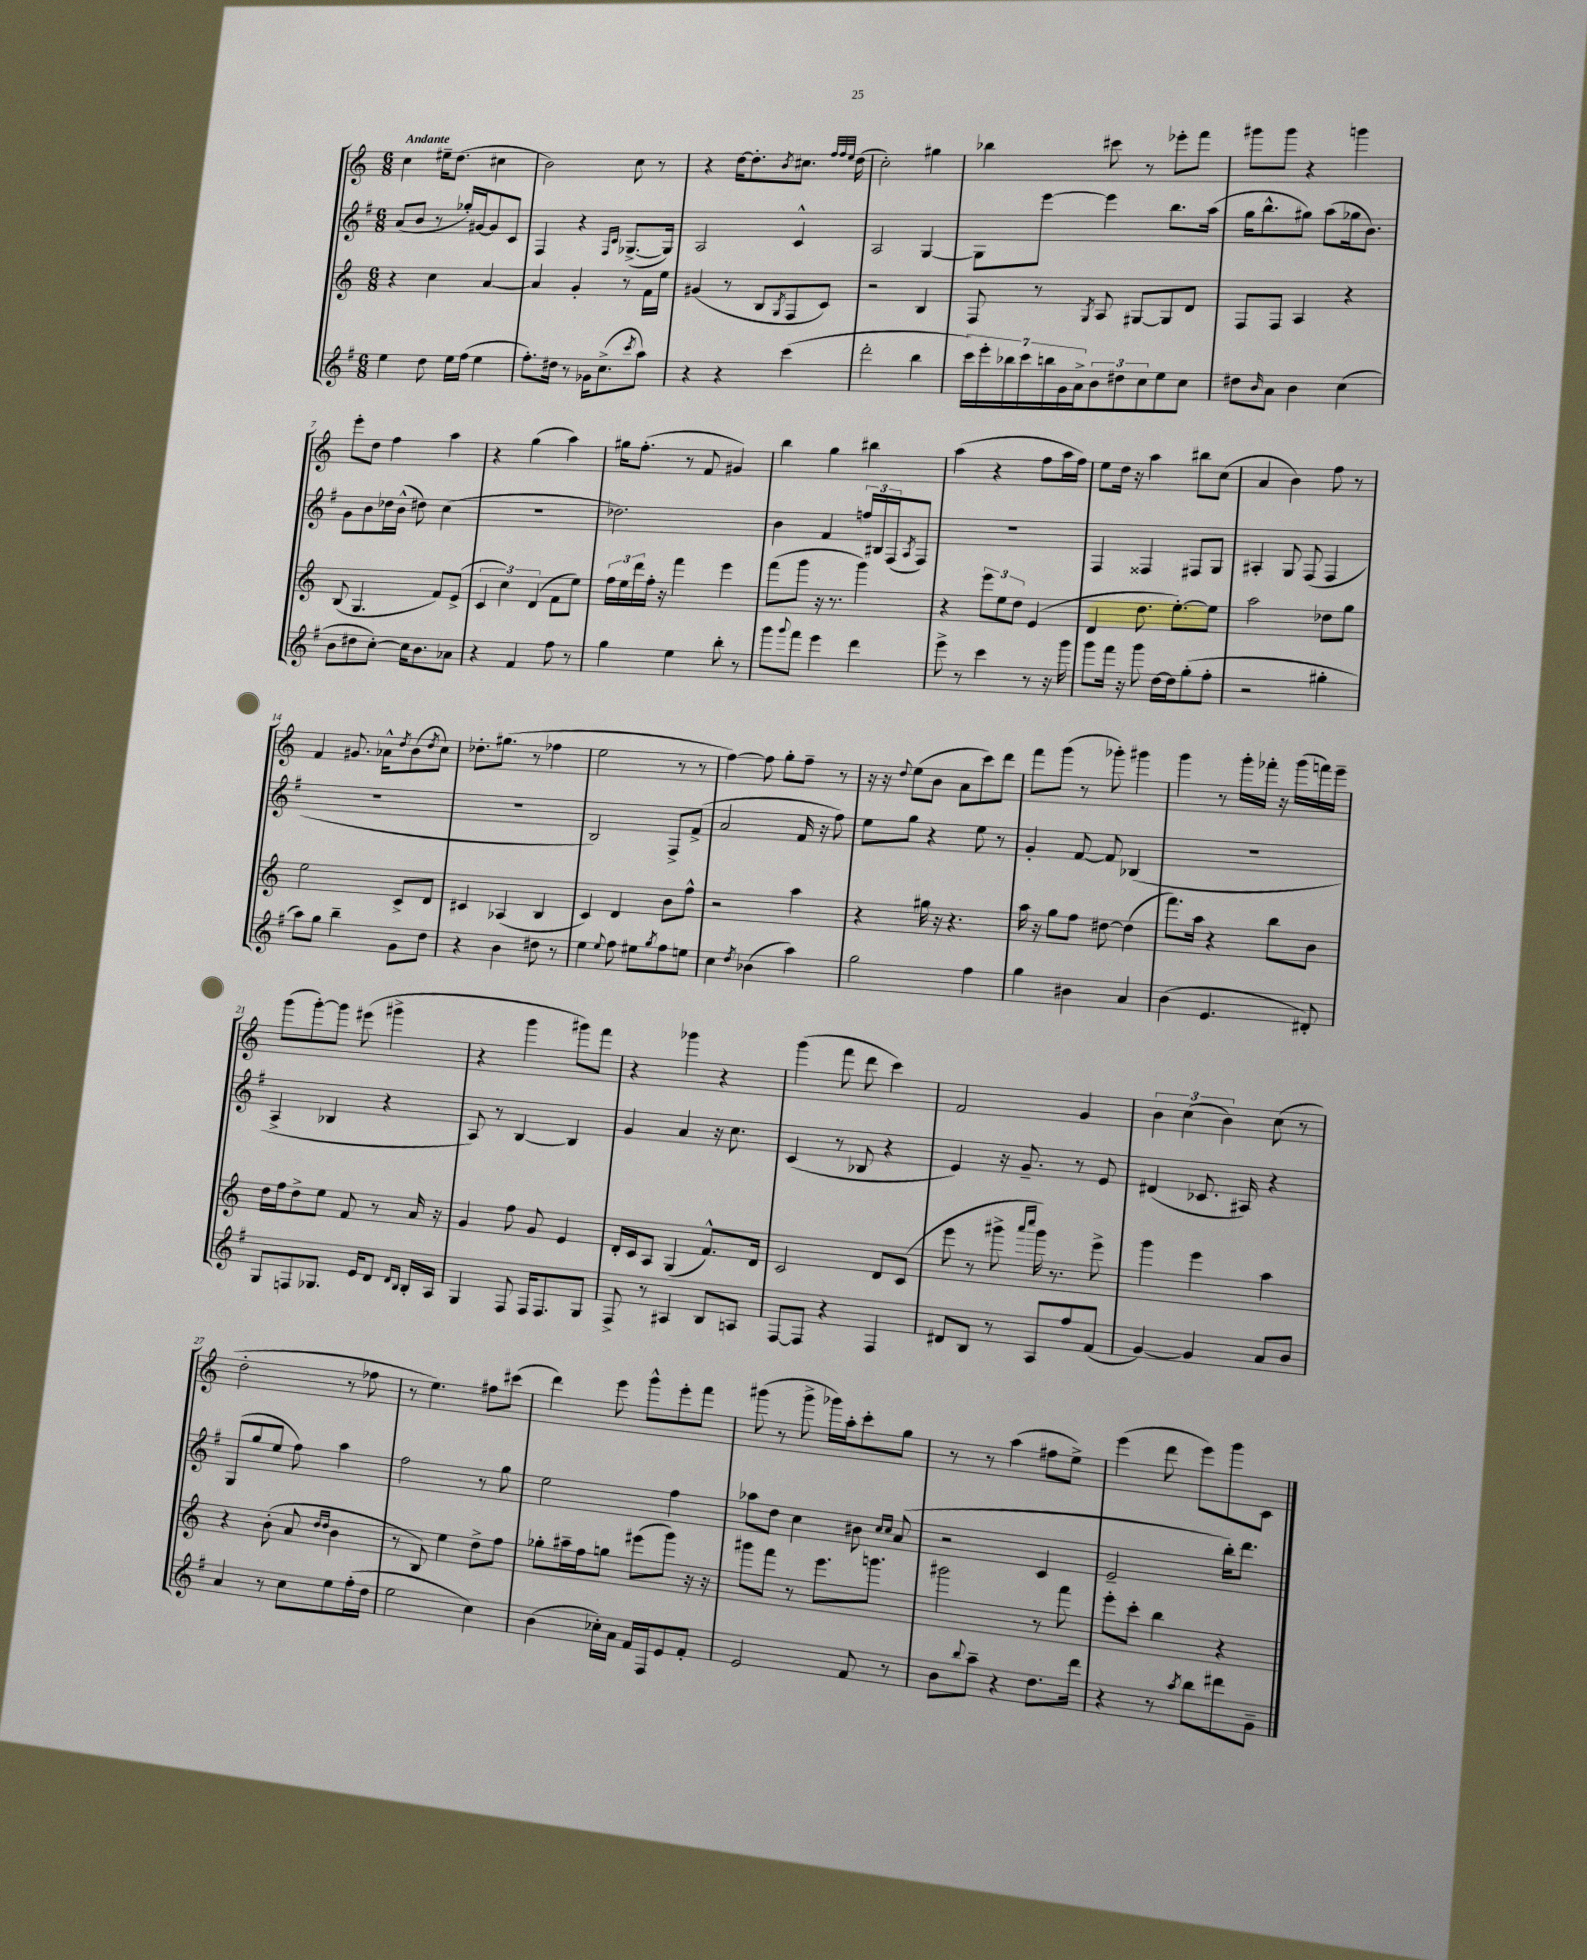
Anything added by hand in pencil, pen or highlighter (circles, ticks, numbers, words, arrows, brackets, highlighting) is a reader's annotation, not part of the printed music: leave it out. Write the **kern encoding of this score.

**kern	**kern	**kern	**kern
*part4	*part3	*part2	*part1
*staff4	*staff3	*staff2	*staff1
*clefG2	*clefG2	*clefG2	*clefG2
*k[f#]	*k[]	*k[f#]	*k[]
*M6/8	*M6/8	*M6/8	*M6/8
=1	=1	=1	=1
!	!	!	!LO:TX:a:B:t=Andante
4ee\	4r	(8a/L	4cc\
.	.	8b/J	.
8dd\	4cc\	8r	16ee#X~\KL
.	.	.	(8.dd\J
16ee\LL	.	16gg-X'/LL)	.
(16ff#\JJ	.	[16g#X/J	.
4ee\	[4a/	8g#/]	4cc#X\
.	.	8c/J	.
=2	=2	=2	=2
8.ff#'\L)	4a/]	4F#/	2b\)
16dd#X\Jk	.	.	.
8r	4g'/	4r	.
16g-X\KL	.	.	.
(8.cc^\	.	.	.
.	.	16qqF#/LL	.
.	.	16qqc/JJ	.
.	8r	([8.G-X^/L	8cc\
8qccc/	.	.	.
8aa\J)	16f\LL	.	8r
.	16ee\JJ	16G-/Jk])	.
=3	=3	=3	=3
4r	(4g#X/	2A/	4r
4r	8r	.	[16dd\KL
.	.	.	8.dd'\]
.	8B/L	.	.
.	8qG/	.	8qb/
(4ccc\	8F/	4c^^/	8.cc#X\J
.	8c/J)	.	.
.	.	.	32qqff/LLL
.	.	.	32qqff/
.	.	.	32qqee/JJJ
.	.	.	(16dd\
=4	=4	=4	=4
2ddd'\	2r	2A/	2cc'\)
4bb\	4B/	[4G/	4gg#X\
=5	=5	=5	=5
28ccc\LL)	8F/	8G\L]	4bb-X\
28eee'\	.	.	.
28bb-X\	.	.	.
28ccc\	.	.	.
.	8r	[8eee\J	.
28bbn\	.	.	.
28g\	.	.	.
28a^\J	.	.	.
.	8qG/	.	.
12b\	8A/	4eee\]	8ccc#X\
12dd#X\	.	.	.
.	[8G#X/L	.	8r
12cc\	.	.	.
8ee\	8G#/]	8.bb\L	8eee-X'\L
8cc\J	8d/J	.	8fff\J
.	.	(16aa\Jk	.
=6	=6	=6	=6
8dd#X\L	8F/L	16gg\KL	8ggg#X\L
.	.	8.bb^^\	.
16qqb/	.	.	.
8a\J	8F/J	.	8ggg#\J
4b\	4A/	8gg#X\J)	4r
.	.	(8aa\L	.
(4cc\	4r	16gg-X\k	4gggn\
.	.	8.b\J)	.
!!LO:LB:g=z
=7	=7	=7	=7
8b\L	(8B/	8g\L	8eee'\L
8dd#X\	4.G/	8b\	8dd\J
[8cc'\J)	.	16dd-X\L	4ff\
.	.	(16b^^\JJ	.
16cc\KL]	.	8dd#X\)	.
8.b\	.	.	.
.	8f/L)	(4cc\	4aa\
8a-X\J	(8e^/J	.	.
=8	=8	=8	=8
4r	6c/	2.r	4r
.	6cc\)	.	.
4f#/	.	.	(4gg\
.	(6d/	.	.
8ff#\	8f\L	.	4aa\)
8r	8ee\J)	.	.
=9	=9	=9	=9
4gg\	24ff\LL	2.dd-X\)	16gg#X\KL
.	24ee\	.	.
.	.	.	(8.ff'\J
.	24ddd\	.	.
.	16ff'\JJ	.	.
.	16r	.	.
4ee\	4fff\	.	8r
.	.	.	8f/
8bb'\	4eee\	.	4g#X/)
8r	.	.	.
=10	=10	=10	=10
8ggg\L	(8fff\L	4b\	4bb\
8qqggg/	.	.	.
8fff#\J	8ggg\J	.	.
4eee\	16r	4f#/	4gg\
.	8.r	.	.
4ddd\	4ggg\)	24ffn/LL	4bb#X\
.	.	24B#X/	.
.	.	(24F#/J	.
.	.	8qA/	.
.	.	8F#/J)	.
=11	=11	=11	=11
8eee^\	4r	2.r	(4aa\
8r	.	.	.
4ccc\	12eee\L	.	4r
.	12ee\	.	.
.	12dd\J	.	.
8r	(4e/	.	8ff\L
16r	.	.	16aa\L
16ggg\	.	.	16ff\JJ)
=12	=12	=12	=12
8ggg\L	4d/	4F#/	8ee\L
16fff#\Jk	.	.	16dd\Jk
16r	.	.	16r
8ggg\	8.dd\	4F##X/	4aa\
[16dd\LL	.	.	.
16dd\J]	[8.ee'\L)	.	.
(8gg'\	.	8F#X/L	8bb#X\L
8ff#'\J	8ee\J]	8G/J	(8cc\J
=13	=13	=13	=13
2r	2aa\	4A#X'/	4a/
.	.	8G/	4b\)
.	.	(8F#/	.
4gg#X'\	8dd-X\L	4F#/	8ff\
.	8gg\J	.	8r
!!LO:LB:g=z
=14	=14	=14	=14
8aa\L)	2ee\	2.r	4f/
8gg\J	.	.	.
4bb~\	.	.	8.g#X/
.	.	.	16a-X^^\KL
.	.	.	8qdd/
8g\L	8c^/L	.	(8b\
.	.	.	8qdd/
8dd\J	8d/J	.	8cc\J)
=15	=15	=15	=15
4r	4c#X/	2.r	8.dd-X'\L
.	.	.	(8.gg#X\J
4b\	(4A-X/	.	.
.	.	.	8r
8dd#X\	4B/	.	4ff-X\
8r	.	.	.
=16	=16	=16	=16
4ee\	4c/)	2B/)	2ee\
8qqee/	.	.	.
8ff#\	4d/	.	.
8ee#X\L	.	.	.
8qgg/	.	.	.
8ff#\	8b\L	8F#^/L	8r
8een\J	8ff^^\J	(8f#^/J	8r
=17	=17	=17	=17
4cc\	2r	2a/	[4ff\)
8qdd/	.	.	.
(4b-X\	.	.	8ff\]
.	.	.	8gg'\L
4aa\)	4aa\	16f#/	8ff~\J
.	.	16r	.
.	.	8ff#\)	8r
=18	=18	=18	=18
2gg\	4r	8ee\L	16r
.	.	.	16r
.	.	.	8qqdd/
.	.	8gg\J	(8ee\L
.	16gg#X\	4r	8b\J
.	16r	.	.
.	4.r	.	8a\L
4ff#\	.	8ee\	8ccc\)
.	.	8r	8ddd\J
=19	=19	=19	=19
4gg\	16aa\	4g'/	8fff\L
.	16r	.	.
.	8gg\L	.	(8ggg\J
4b#X\	8ff\J	[8f#/	8r
.	[8dd#X\	8f#/]	8ggg-X'\)
4a/	(4dd#\]	(4B-X/	4ggg#X\
=20	=20	=20	=20
(4b\	8.fff\L)	2.r	4ggg\
.	16aa\Jk	.	.
4.e/	4r	.	8r
.	.	.	16ggg'\LL
.	.	.	16fff-X'\JJ
.	8bb\L	.	16r
.	.	.	(16ggg\LL
8d#X'/)	8b\J	.	16fffn\)
.	.	.	16eee~\JJ
!!LO:LB:g=z
=21	=21	=21	=21
8G/L	16dd\LL	4A^/	(8ggg\L
.	16ff\J	.	.
8Fn/	8dd^\	.	[8ggg'\)
8.G-X/J	8ee\J	4B-X/	8ggg\J]
.	8f/	.	(8eee#X\
16e/KL	.	.	.
8d/J	8r	4r	4ggg#X^\
16qqd/LL	.	.	.
16qqB/JJ	.	.	.
16B'/LL	16a/	.	.
16A/JJ	16r	.	.
=22	=22	=22	=22
4G/	4g/	8A/)	4r
.	.	8r	.
8F#/	8ff\	[4B/	4ggg\
16F#/KL	8g/	.	.
8.F#/	.	.	.
.	4e/	4B/]	8ggg#X\L)
8G/J	.	.	8fff\J
=23	=23	=23	=23
8F#^/	16d'/LL	4g/	4r
.	16c/J	.	.
8r	8A/J	.	.
4A#X/	(4G/	4a/	4ggg-X\
8B/L	8.f^^/L)	16r	4r
.	.	8.cc\	.
8An/J	.	.	.
.	16d/Jk	.	.
=24	=24	=24	=24
[8F#/L	2c/	(4c/	(4ggg\
8F#/J]	.	.	.
4r	.	8r	8fff\
.	.	8B-X/	8ddd\
4F#/	8d/L	4r	4ccc\)
.	(8c/J	.	.
=25	=25	=25	=25
8d#X/L	8eee\	4e/)	2f/
8B/J	8r	.	.
8r	8ggg#X^\	16r	.
.	.	8.g~/	.
.	16qqaaa/LL	.	.
.	16qqcccc/JJ	.	.
8A/L	16ggg#\)	.	.
.	8.r	.	.
8ff#/	.	8r	4g/
(8f#/J	8eee^\	8e/	.
=26	=26	=26	=26
[4g/)	4ggg\	(4d#X/	6b\
.	.	.	(6cc\
4g/]	4eee\	8.c-X/	.
.	.	.	6b\)
.	.	16A#X/)	.
8a/L	4aa\	4r	(8cc\
8b/J	.	.	8r
!!LO:LB:g=z
=27	=27	=27	=27
4a/	4r	(8G/L	2dd'\
.	.	8gg/	.
8r	(8b'\	8ee/J	.
8cc\L	8a/	8ff#\)	.
.	16qqdd/LL	.	.
.	16qqdd/JJ	.	.
8ee\	4b\	4aa\	8r
(16ff#'\L	.	.	8ff-X\
16dd\JJ	.	.	.
=28	=28	=28	=28
2ee\	8r	2ff#\	8r
.	8B/)	.	4.ee\)
.	4ee\	.	.
4cc\)	8dd^\L	8r	8ff#X\L
.	8ff\J	8gg\	(8ccc#X\J
=29	=29	=29	=29
(4b\	8gg-X'\L	2ee\	4ddd\)
.	16aa#X~\L	.	.
.	16ff\J	.	.
16cc-X'\LL)	8ggn\J	.	8eee\
16a\JJ	.	.	.
16f#/LL	(8eee#X\L	.	8ggg^^\L
16F#/J	.	.	.
8e/	8ggg\J)	4ff#\	8eee'\
8f#'/J	16r	.	8fff\J
.	16r	.	.
=30	=30	=30	=30
2e/	8ggg#X\L	8aa-X\L	(8ggg#X\
.	8fff\J	8dd\J	8r
.	8r	4cc\	8ggg#^\
.	8.eee\L	.	16ggg-X\LL)
.	.	.	16aa'\J
8f#/	.	8b#X\	8ccc'\
.	8.gggn\J	.	.
.	.	16qqcc/LL	.
.	.	16qqcc/JJ	.
8r	.	(8a/	8gg\J
=31	=31	=31	=31
8b\L	2ggg#X\	2r	8r
8qqbb/	.	.	.
8aa~\J	.	.	8r
4r	.	.	(4aa\
8.dd\L	8r	4c/	8ff#X\L
.	8fff\	.	8ee^\J)
16ddd\Jk	.	.	.
=32	=32	=32	=32
4r	8eee'\L	2e~/	(4eee\
.	8ccc'\J	.	.
8r	4bb\	.	8ddd\
8qaa/	.	.	.
8bb\L	.	.	8eee\L)
8ddd#X\	4r	16bb'\KL)	8ggg\
.	.	8.ddd\J	.
8g~\J	.	.	8c\J
==	==	==	==
*-	*-	*-	*-
